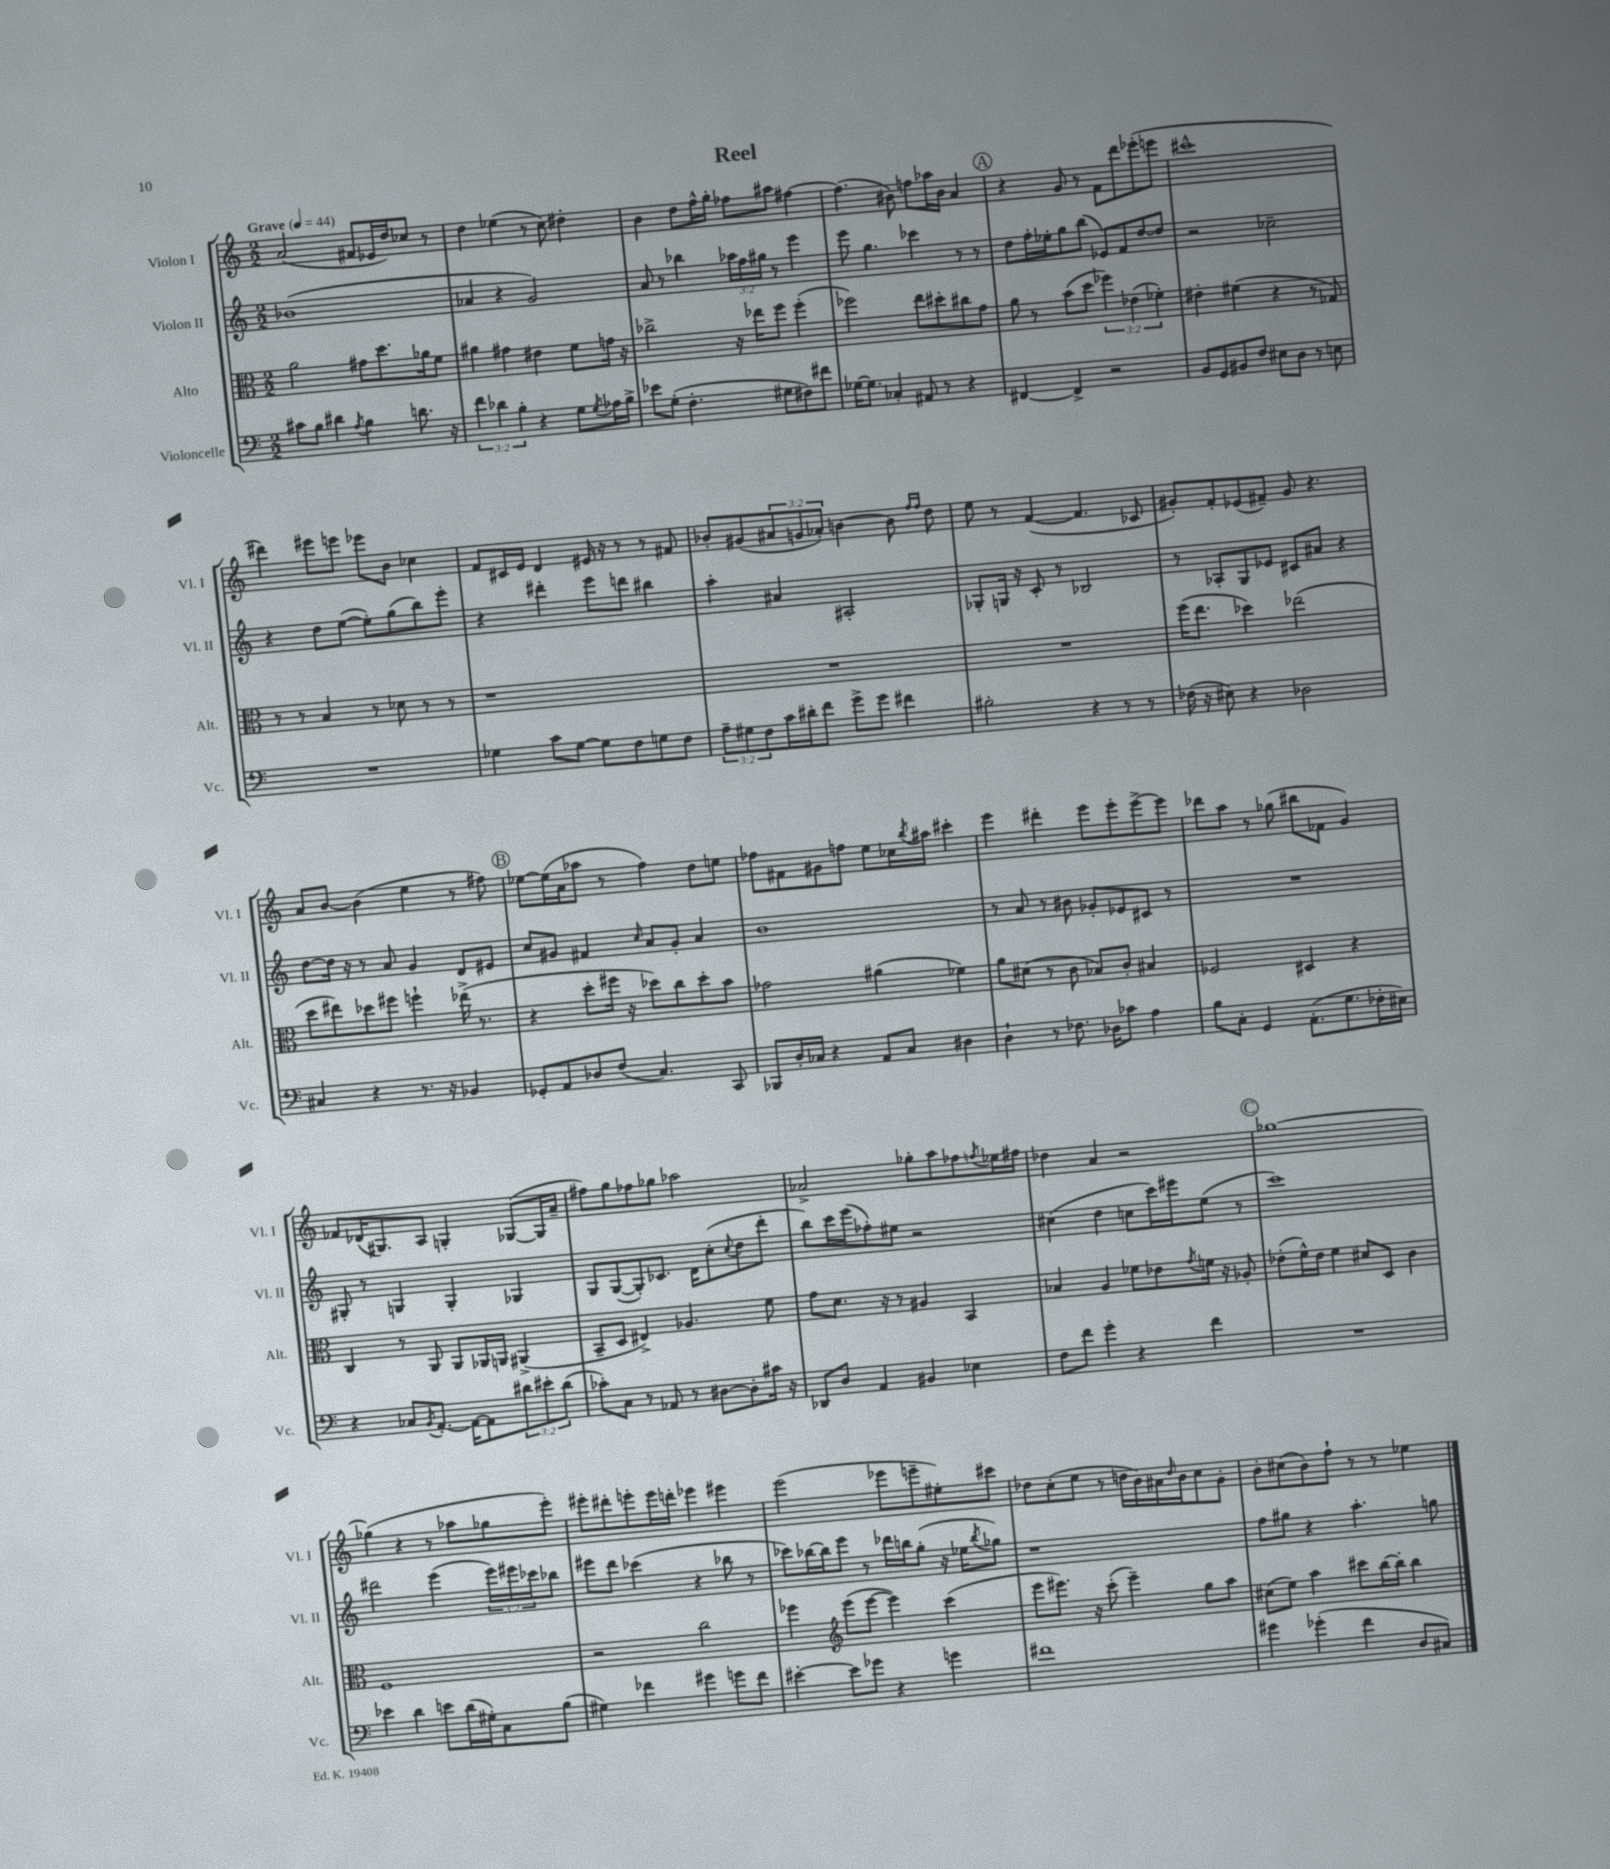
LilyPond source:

\header { title = "Reel" }
<<
\new StaffGroup <<
\new Staff = "s0" \with { instrumentName = "Violon I" shortInstrumentName = "Vl. I" } {
    \clef treble \key c \major \numericTimeSignature \time 2/2 \override Staff.TupletNumber.text = #tuplet-number::calc-fraction-text \tempo "Grave" 4 = 44
    a'2( fis'8 ees'16 d''16) ces''8 r8 |
    d''4 ees''4( r8 c''8) dis''4-. |
    b'4 d''8 f''16-^ g''16-. fes''8 ais''8 fis''4~ |
    fis''4.( bis'8) f''8 aes''16 bis'16 a'4 |
    \mark \markup { \circle "A" } r4 g'8 r8 f'8 d'''8 ees'''8-.( e'''8 |
    cis'''1-^ |
    dis'''4) eis'''8 e'''8 ees'''8 b'8 ces''4 |
    f'8 cis'16 e'16 d'4 eis'16 r16 r8 r8 fis'8 |
    bes'8-. gis'8( \tuplet 3/2 { ais'8 g'8 aes'8-.) } b'4~ b'8 \grace { f''16 f''16 } d''8 |
    e''8 r8 f'4~( f'4. ces'8 |
    gis'8-.) f'8-. ees'8( fis'8--) gis'8 r4. |
    a'8 b'8~ b'4( e''4 r8 fis''8) |
    \mark \markup { \circle "B" } ees''8~ ees''16( a'16 aes''8 r8 f''4) d''8 e''8 |
    fes''8 fis'8 gis'8 f''8 e''8 ces''16 \acciaccatura { b''8 } ais''16 cis'''4-. |
    e'''4 dis'''4-. e'''8 e'''8-. e'''8~-> e'''8 |
    des'''8 a''8 r8 ges''8( bis''8 fes'8 g'4) |
    fes'8 des'16( gis8.) a8 g4-. ges8~( ges16 a'16-- |
    fis''8) g''8 fes''8 ges''8 aes''2 |
    aes'2-> ges''8-. a''8 fes''8 \acciaccatura { f''8 } ees''16 fis''16 |
    des''4 a'4 r2 |
    \mark \markup { \circle "C" } ges''1~ |
    ges''4( r4 r8 aes''8 ges''8 e'''8-.) |
    eis'''8-. dis'''8-. e'''8-. e'''16 d'''16-. ees'''4 eis'''4 |
    e'''2( ees'''8 e'''8-- eis''8-.) cis'''8 |
    des''8 c''8-.( e''8 r8 d''16 b'16) ais'16 \grace { d''16 } b'16 c''8 g'8-. |
    b'8-. cis''8( b'8) f''8-! r8 r8 ees''4 \bar "|." |
}
\new Staff = "s1" \with { instrumentName = "Violon II" shortInstrumentName = "Vl. II" } {
    \clef treble \key c \major \numericTimeSignature \time 2/2 \override Staff.TupletNumber.text = #tuplet-number::calc-fraction-text
    bes'1( |
    aes'4 r4 g'2) |
    a'8 r8 bes''4 \tuplet 3/2 { aes''16 f''16 gis''16 } r8 e'''4 |
    e'''8 g''4. ces'''4 r8 r8 |
    \mark \markup { \circle "A" } d''8 f''16-. ees''16-. g''8 b''8( ees'8) f'8 d''8~ d''8 |
    r2 ces''2-- |
    r4 d''8 e''8~( e''8-.) g''8( b''8) e'''8-. |
    r4 dis'''4-. e'''8 d'''8 bis''4 |
    a''4-. ais'4 ais2-. |
    ges8-. g16 r16 c'8-. r8 bes2 |
    r8 aes8-. g8 ees'8 cis'8 ais'8 r4 |
    d''8~ d''16 r16 r8 a'8 g'4 d'8 eis'8 |
    \mark \markup { \circle "B" } c''8 gis'8 fis'4 \grace { c''16 } a'8 gis'8-. a'4 |
    b'1 |
    r8 a'8 r8 bis'8 ges'8-. ees'8 cis'8 r8 |
    R1 |
    gis8-. r8 g4 g4-. ges4 |
    g8 g8~( g8-.) ces'8. d'16 c''8-.( \appoggiatura { c''8 } d''8 d'''8-. |
    b''8) c'''16 e'''16( fes''8-.) eis''8 r2 |
    cis''4( d''4 c''8 c'''16) eis'''16 e''8( r8 |
    \mark \markup { \circle "C" } c'''1) |
    dis'''2 e'''4( \tuplet 3/2 { e'''16) eis'''16 ces'''16 } bes''8 |
    eis'''8 d'''8 ces'''4( r4 bes''8 r8 |
    ces'''8) bes''16~ bes''16 e'''8 r8 des'''16 b''16 g''8-.( r16 ees''16 \acciaccatura { b''8 } ges''8) |
    r1 |
    f''8 gis''8 r4 a''4.-. g''8 \bar "|." |
}
\new Staff = "s2" \with { instrumentName = "Alto" shortInstrumentName = "Alt." } {
    \clef alto \key c \major \numericTimeSignature \time 2/2 \override Staff.TupletNumber.text = #tuplet-number::calc-fraction-text
    a'2 gis'8 d''8. aes'16 f'8 |
    ais'4 gis'4 eis'4 f'8 g'16 r16 |
    ces''2-> r16 ees''16 f''8 f''4-.( |
    fes''2) e''8 dis''8-. cis''8 g'8 |
    \mark \markup { \circle "A" } a'8 r8 b'8( d''8 \tuplet 3/2 { fes''4) ees'4( fes'4-.) } |
    eis'4-. fis'4( r4 r8 ges8) |
    r8 r8 b4 r8 des'8 r8 r8 |
    r1 |
    R1 |
    R1 |
    f''16( e''8. des''4) ees''2( |
    d''8 eis''8) des''8 fis''8 f''4-! ees''16->( r8. |
    \mark \markup { \circle "B" } r4 d''8-. fis''16 r16 des''8) c''8 des''8-. b'8 |
    ges'2 ais'4( fes'4) |
    a'8 dis'8( r8 c'8 bes8) c'8-. bis4 |
    fes2 dis4 r4 |
    c4 r8 a,8 a,8 aes,16 a,16 ais,4->( |
    b,8-- d8 eis4->) aes4. f'8 |
    g'8 d'8. r16 r8 ais4 b,4 |
    bes4 a4 fes'8 ees'8 \acciaccatura { g'8 } f'16 r16 aes8-. |
    \mark \markup { \circle "C" } ees'8-.( f'16-^) ees'16 f'4 dis'8 d8 c'4 |
    f1 |
    r2 c''2 |
    fes''4 \clef treble e'''8( e'''8~ e'''4) c'''4( |
    e'''8 eis'''8.) r16 c'''8-.( eis'''4--) g''8 a''8 |
    cis''8( e''8) a''4 cis'''8 b''16~ b''16-. b''4 \bar "|." |
}
\new Staff = "s3" \with { instrumentName = "Violoncelle" shortInstrumentName = "Vc." } {
    \clef bass \key c \major \numericTimeSignature \time 2/2 \override Staff.TupletNumber.text = #tuplet-number::calc-fraction-text
    cis'8 b8 dis'4 \acciaccatura { a8 } b4 d'8. r16 |
    \tuplet 3/2 { f'4 des'4 b4-. } r4 g8 \acciaccatura { g8 } aes16 b16-> |
    ees'8 g8-.( f4.-. gis8 fis8) fis'8 |
    ges16~ ges8. ces4-. ais,8 r8 r4 |
    \mark \markup { \circle "A" } fis,4~ fis,4-> r2 |
    b,8 g,8 bis,8 f8 eis8 d8 r8 e8 |
    R1 |
    ges4 c'8 ges8~ ges8 f8 g8 f8 |
    \tuplet 3/2 { a8-- gis8 f8 } c'16 dis'16-. f'8 g'8-> g'8 fis'4 |
    bis2-. r4 r8 r8 |
    fes16( r16 eis8) r4 des2 |
    cis4 r4 r8. r16 bes,4 |
    \mark \markup { \circle "B" } ges,8-. a,8 des8 f8( c4.) c,8 |
    bes,,8 d16-. ces16 r4 a,8 ces8 dis4 |
    d4-! r8 fes8. des16 ces'8 a4 |
    b8 c8-. g,4 a,8.-.( g8. fes16-. eis16) |
    r4 ces8 \acciaccatura { b,8 } a,8.~-. a,16~ a,8 \tuplet 3/2 { dis'8 eis'8-. dis'8( } |
    ces'8-.) c8 r8 aes,8 r8 dis8~ dis8-. cis'16 r16 |
    des,8 d8 a,4 bis,4 ees4 |
    f8 f'8 g'4-. r4 f'4 |
    \mark \markup { \circle "C" } R1 |
    ees'4 d'4 e'8 d'16( gis16-.) c8 b8( |
    gis4) fes'4 gis'4 g'8 fes'8 |
    eis'4~-. eis'8 ges'8 r4 g'4 |
    fis'1 |
    gis'4 ges'4-.( f'4 d8 cis8) \bar "|." |
}
>>
>>
\layout { \context { \Score \remove "Bar_number_engraver" } }
